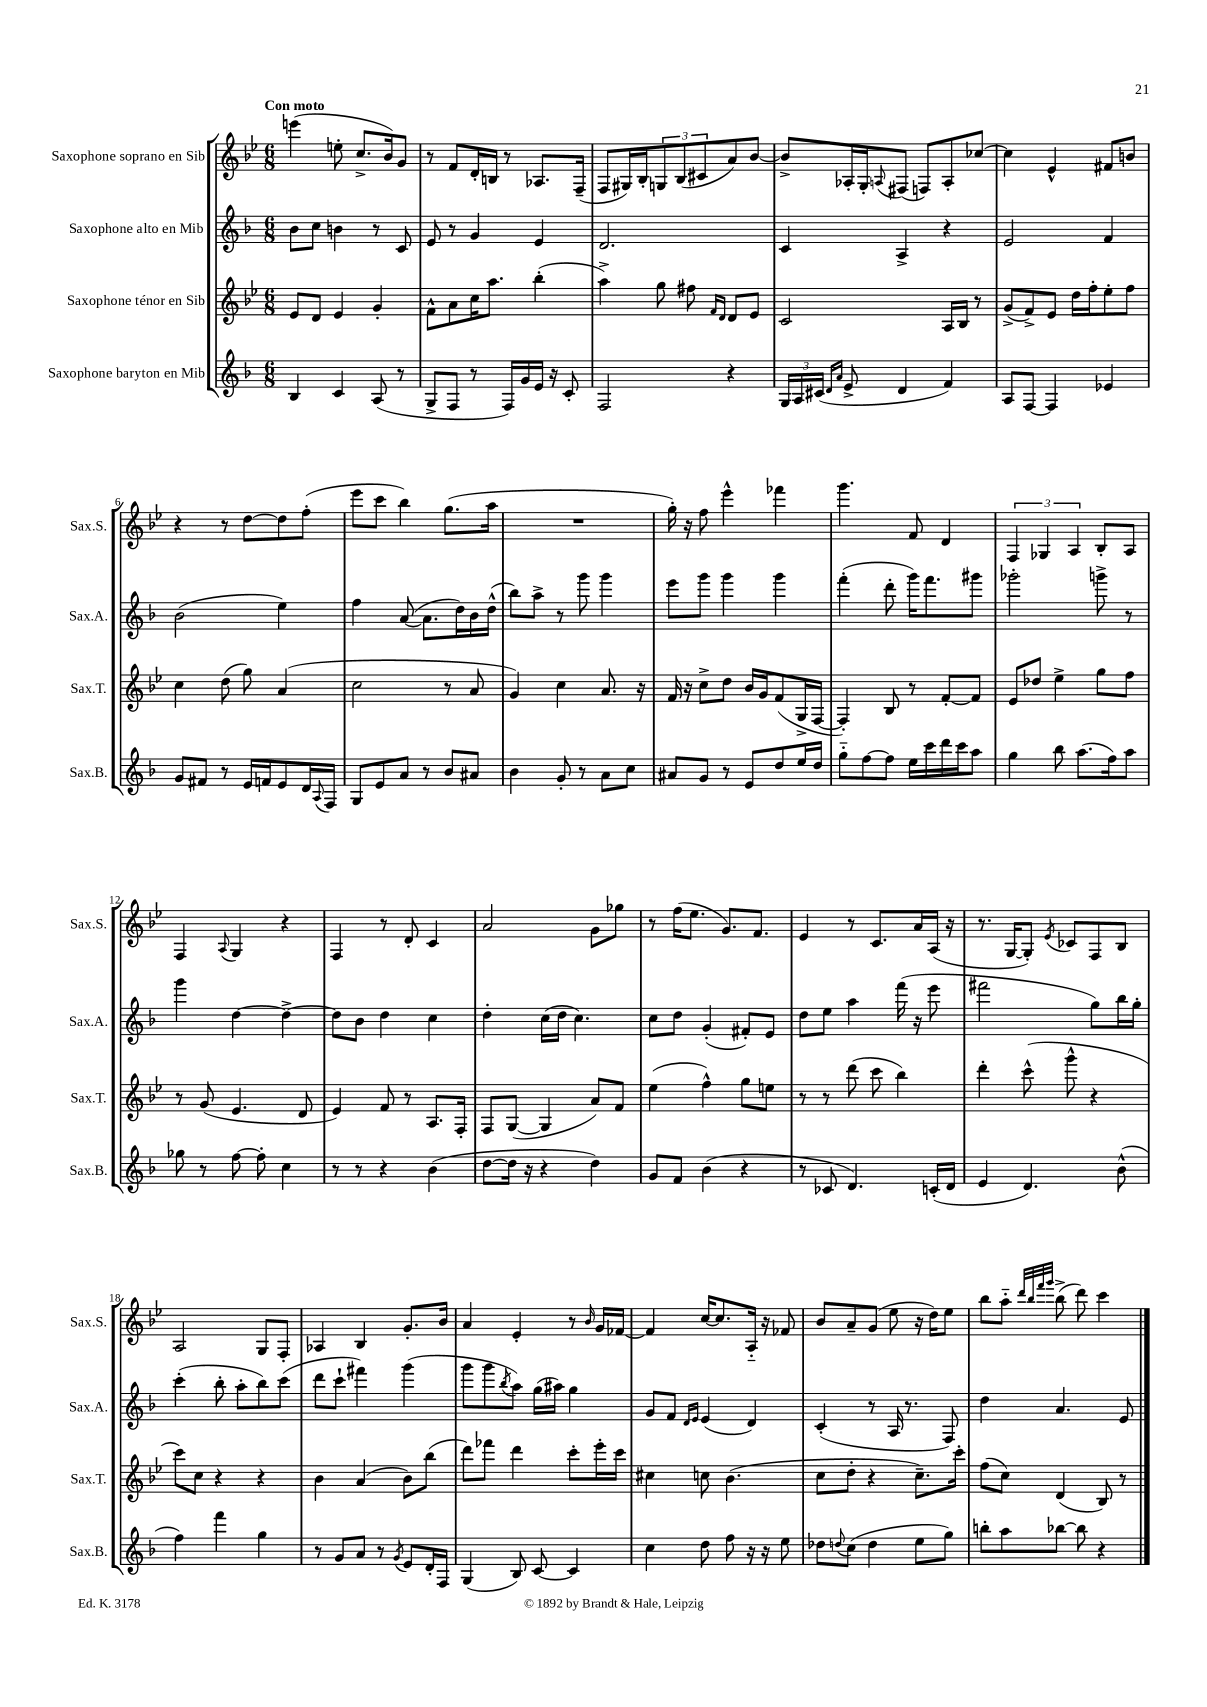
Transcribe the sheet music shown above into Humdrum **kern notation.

**kern	**kern	**kern	**kern
*staff4	*staff3	*staff2	*staff1
*clefG2	*clefG2	*clefG2	*clefG2
*k[b-]	*k[b-e-]	*k[b-]	*k[b-e-]
*M6/8	*M6/8	*M6/8	*M6/8
4B-/	8e-/L	8b-\L	(4eee\
.	8d/J	8cc\J	.
4c/	4e-/	4b\	8ee'\
.	.	.	8.cc^/L
(8A/	4g'/	8r	.
.	.	.	16b-/k)
8r	.	8c/	8g/J
=	=	=	=
8G^/L	8f^^\L	8e/	8r
8F/J	8a\	8r	8f/L
8r	16cc\K	4g/	16d'/L
.	8.aa\J	.	16B/JJ
16F/LL)	.	.	8r
16g/	.	.	.
16e/JJ	(4bb-'\	4e/	8.A-/L
16r	.	.	.
8c'/	.	.	.
.	.	.	(16F~/Jk
=	=	=	=
2F/	4aa^\)	2.d/	8F/L
.	.	.	16G#/L)
.	.	.	16B-'/J
.	8gg\	.	12G/
.	.	.	(12B-/
.	8ff#\	.	.
.	.	.	12c#/
.	16qqf/LL	.	.
.	16qqd/JJ	.	.
4r	8d/L	.	8a/)
.	8e-/J	.	[8b-/J
=	=	=	=
24G/LL	2c/	4c/	8b-^/]L
24A/	.	.	.
(24c#/JJ	.	.	.
16qqd/LL	.	.	.
16qqa/JJ	.	.	.
8e^/	.	.	16A-'/L
.	.	.	16G'/J
.	.	.	8qqA/
4d/	.	4A^/	(8F#/J
.	.	.	8F/L)
4f/)	16A/LL	4r	8A'/
.	16B-/JJ	.	.
.	8r	.	[8cc-/J
=	=	=	=
8A/L	(8g^/L	2e/	4cc-\]
[8F/J	8f^/)	.	.
4F/]	8e-/J	.	4e-^^/
.	16dd\LL	.	.
.	16ff'\J	.	.
4e-/	8ee-'\	4f/	8f#/L
.	8ff\J	.	8b/J
=	=	=	=
8g/L	4cc\	(2b-\	4r
8f#/J	.	.	.
8r	(8dd\	.	8r
16e/LL	8gg\)	.	[8dd\L
16f/J	.	.	.
8e/	(4a/	4ee\)	8dd\]
16d/L	.	.	(8ff'\J
8qqA/	.	.	.
16F/JJ	.	.	.
=	=	=	=
8G/L	2cc\	4ff\	8eee-\L
8e/	.	.	8ccc\J
8a/J	.	([8a/	4bb-\)
8r	.	8.a\]L	.
8b-/L	8r	.	(8.gg\L
.	.	16dd\L)	.
8a#/J	8a/	16b-\	.
.	.	(16dd^^\JJ	16aa\Jk
=	=	=	=
4b-\	4g/)	8bb-\L)	2.r
.	.	8aa^\J	.
8g'/	4cc\	8r	.
8r	.	8ggg\	.
8a\L	8.a/	4ggg\	.
8cc\J	.	.	.
.	16r	.	.
=	=	=	=
8a#/L	16f/	8eee\L	16gg'\)
.	16r	.	16r
8g/J	8cc^\L	8ggg\J	8ff\
8r	8dd\J	4ggg\	4eee-^^\
8e/L	16b-/LL	.	.
.	16g/J	.	.
8dd/	(8f/	4ggg\	4fff-\
16ee/L	16G^/L	.	.
16dd/JJ	[16F/JJ	.	.
=	=	=	=
8gg'~\L	4F'/])	(4fff'\	4.ggg\
[8ff\	.	.	.
8ff\]J	8B-/	8ddd'\	.
16ee\LL	8r	16ggg\LK)	8f/
16ccc\	.	8.fff\	.
16ddd\	[8f'/L	.	4d/
16ccc\J	.	.	.
8aa\J	8f/]J	8ggg#\J	.
=	=	=	=
4gg\	8e-/L	2ggg-'\	6F/
.	8dd-/J	.	.
.	.	.	6G-/
8bb-\	4ee-^\	.	.
.	.	.	6A/
(8.aa\L	.	.	.
.	8gg\L	8ggg^\	8B-'/L
16ff\k)	.	.	.
8aa\J	8ff\J	8r	8A/J
=	=	=	=
8gg-\	8r	4ggg\	4F/
8r	(8g/	.	.
.	.	.	8qqA/
[8ff\	4.e-/	[4dd\	4G/
8ff'\]	.	.	.
4cc\	.	4dd^\_	4r
.	8d/	.	.
=	=	=	=
8r	4e-/)	8dd\]L	4F/
8r	.	8b-\J	.
4r	8f/	4dd\	8r
.	8r	.	8d'/
(4b-\	8.A/L	4cc\	4c/
.	16F'/Jk	.	.
=	=	=	=
[8dd\L	8F/L	4dd'\	2a/
16dd\]Jk	([8G/J	.	.
16r	.	.	.
4r	4G/]	(16cc\LL	.
.	.	16dd\JJ	.
.	.	4.cc\)	.
4dd\)	8a/L)	.	8g\L
.	8f/J	.	8gg-\J
=	=	=	=
8g/L	(4ee-\	8cc\L	8r
8f/J	.	8dd\J	(16ff\LK
.	.	.	8.ee-\J
(4b-\	4ff^^\)	(4g'/	.
.	.	.	8.g/L)
4r	8gg\L	8f#'/L)	.
.	.	.	8.f/J
.	8ee\J	8e/J	.
=	=	=	=
8r	8r	8dd\L	4e-/
8c-/	8r	8ee\J	.
4.d/)	(8ddd\	4aa\	8r
.	8ccc\	.	8.c/L
.	4bb-\)	(16fff\	.
.	.	16r	16a/L
(16c'/LL	.	8eee\	(16A/JJ
16d/JJ	.	.	16r
=	=	=	=
4e/	4ddd'\	2fff#\	8.r
.	.	.	[16G/LK
4.d/)	(8ccc^^\	.	8G'/]J)
.	.	.	8qe-/
.	8ggg^^\	.	8c-/L
.	4r	8gg\L)	8F/
(8b-^^\	.	16bb-\L	8B-/J
.	.	16gg'\JJ	.
=	=	=	=
4ff\)	8ccc\L)	(4ccc'\	2A/
.	8cc\J	.	.
4fff\	4r	8bb-'\	.
.	.	8aa'\L	.
4gg\	4r	8bb-\)	8G/L
.	.	(8ccc\J	8F'/J
=	=	=	=
8r	4b-\	8ddd\L	4A-/
8g/L	.	8ccc`\J	.
8a/J	(4a/	4fff#\)	4B-/
8r	.	.	.
8qg/	.	.	.
8e/L	8b-\L)	(4ggg\	8.g'/L
16d'/L	(8bb-\J	.	.
16F/JJ	.	.	16b-/Jk
=	=	=	=
(4G/	8ddd\L)	8ggg\L	4a/
.	8fff-\J	8ggg\	.
.	.	8qbb-/	.
8B-/)	4ddd\	8aa\J)	4e-'/
[8c/	.	(16gg\LL	.
.	.	16aa#\JJ)	.
4c/]	8ccc'\L	4gg\	8r
.	.	.	16qqb-/
.	16eee-'\L	.	16g/LL
.	16ccc\JJ	.	[16f-/JJ
=	=	=	=
4cc\	4cc#\	8g/L	4f-/]
.	.	8f/J	.
.	.	16qqd/LL	.
.	.	16qqe/JJ	.
8dd\	8cc\	(4e/	[16cc/LK
.	.	.	8.cc/]
8ff\	(4.b-\	.	.
16r	.	4d/)	16A'~/Jk
16r	.	.	16r
8ee\	.	.	8f-/
=	=	=	=
8dd-\L	8cc\L	(4c'/	8b-/L
8qqdd/	.	.	.
(8cc\J	8dd'\J	.	8a~/
4dd\	4r	8r	(8g/J
.	.	16A/	8ee-\
.	.	8.r	.
8ee\L	8.cc~\L)	.	16r
.	.	.	16dd\LK)
8gg\J)	.	8F/)	8ee-\J
.	16ccc'\Jk	.	.
=	=	=	=
8bb'\L	(8ff\L	4dd\	8bb-\L
8aa\	8cc\J)	.	8aa'~\J
.	.	.	32qqddd/LLL
.	.	.	32qqbb-/
.	.	.	32qqfff/
.	.	.	32qqggg/JJJ
[8bb-\J	(4d/	4.a/	(8bb-^\
8bb-\]	.	.	8ddd\)
4r	8B-/)	.	4ccc\
.	8r	8e/	.
==	==	==	==
*-	*-	*-	*-
